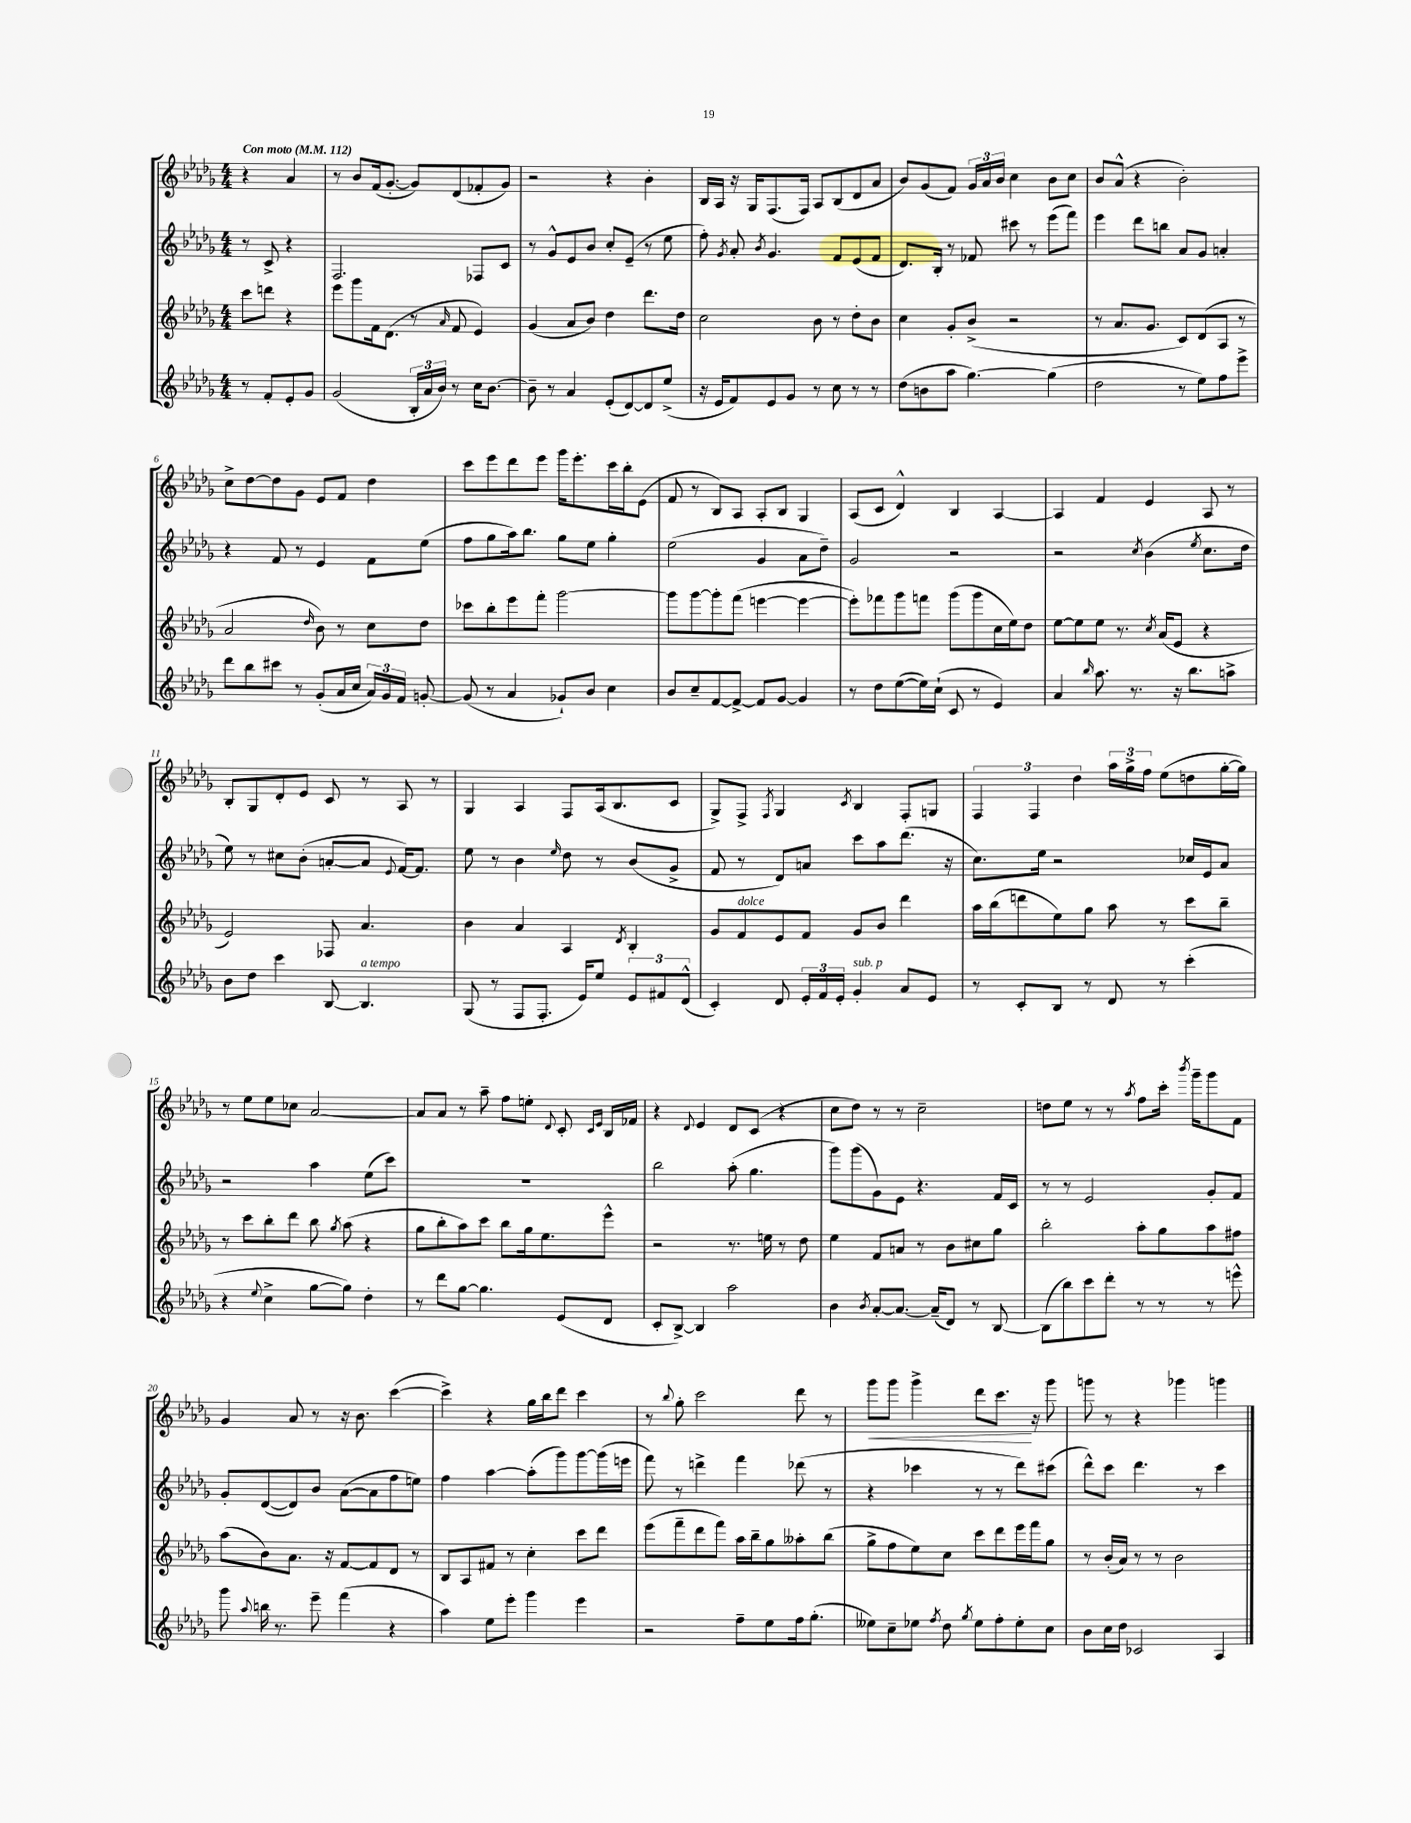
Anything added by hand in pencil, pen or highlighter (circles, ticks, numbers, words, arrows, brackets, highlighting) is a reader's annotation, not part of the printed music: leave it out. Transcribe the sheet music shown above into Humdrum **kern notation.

**kern	**kern	**kern	**kern
*staff4	*staff3	*staff2	*staff1
*clefG2	*clefG2	*clefG2	*clefG2
*k[b-e-a-d-g-]	*k[b-e-a-d-g-]	*k[b-e-a-d-g-]	*k[b-e-a-d-g-]
*M4/4	*M4/4	*M4/4	*M4/4
*MM112	*MM112	*MM112	*MM112
8r	8ccc\L	8r	4r
8f'/L	8ddd\J	8c^/	.
8e-'/	4r	4r	4a-/
8g-/J	.	.	.
=	=	=	=
(2g-/	8eee-\L	2.F/	8r
.	8ggg-\	.	8b-/L
.	16f\k	.	(16f/k
.	(8.d-\J	.	[8.g-'/J
24B-'/LL	8r	.	8g-/]L)
24a-/	.	.	.
24b-/JJ)	.	.	.
.	16qqa-/	.	.
8r	8f/	.	(8d-/
16cc\LK	4e-/)	8F-/L	8f-'/
[8.b-\J	.	.	.
.	.	8c/J	8g-/J)
=	=	=	=
8b-~\]	(4g-/	8r	2r
8r	.	8g-^^/L	.
4a-/	8a-/L	8e-/	.
.	8b-/J)	8b-/J	.
(8e-'/L	4dd-\	8cc'/L	4r
[8d-/)	.	(8e-~/J	.
8d-/]	8.ddd-\L	8r	4b-'\
(8ee-^/J	.	8ee-\	.
.	16dd-\Jk	.	.
=	=	=	=
16r	2cc\	8ff'\)	16B-/LL
16e-/LK	.	.	16A-/JJ
.	.	8qg-/	.
8f/)	.	8a-'/	16r
.	.	.	16G-/LK
.	.	8qb-/	.
8e-/	.	4.g-/	(8.F/
8g-/J	.	.	.
.	.	.	16F/Jk)
8r	8b-\	.	8A-/L
8cc\	8r	8f/L	(8B-/
8r	8dd-'\L	(8e-/	8d-/
8r	8b-\J	8f/J	8a-/J
=	=	=	=
(8dd-\L	4cc\	8.d-/L)	8b-/L)
8b\	.	.	(8g-/
.	.	16B-'/Jk	.
8aa-\J	8g-'/L	8r	8f/J)
[4.gg-\)	(8b-^/J	8f-/	24g-/LL
.	.	.	24a-/
.	.	.	24b-/JJ
.	2r	8ccc#\	4cc\
.	.	8r	.
(4gg-\]	.	(8eee-\L	8b-\L
.	.	8fff\J)	8cc\J
=	=	=	=
2dd-\	8r	4eee-\	8b-/L
.	8.a-/L	.	(8a-^^/J
.	.	8ddd-\L	4r
.	8.g-/J	.	.
.	.	8bb\J	.
8r	8c/L)	8a-/L	2b-'\)
8ee-\L)	(8d-/	8g-/J	.
8ff\	8A-/J	4a'/	.
8eee-^\J	8r	.	.
=	=	=	=
8ddd-\L	2a-/	4r	8cc^\L
8bb-\	.	.	[8dd-\
8ccc#\J	.	8f/	8dd-\]
8r	.	8r	8g-\J
.	16qqdd-/	.	.
(8g-'/L	8b-\)	4e-/	8e-/L
16a-/L	8r	.	8f/J
16cc/JJ	.	.	.
24a-/LL)	8cc\L	8f\L	4dd-\
24g-/	.	.	.
24f/JJ	.	.	.
[8g'/	8dd-\J	(8ee-\J	.
=	=	=	=
(8g/]	8ccc-\L	8ff\L	8ccc\L
8r	8bb-'\	8gg-\	8eee-\
4a-/	8eee-\	16aa-\k)	8ddd-\
.	.	8.bb-\J	.
.	8fff'\J	.	8eee-\J
8g-`/L)	[2ggg-\	8gg-\L	16ggg-\LK
.	.	.	8.eee-'\
8b-/J	.	8ee-\J	.
4cc\	.	4gg-'\	16ccc\L
.	.	.	16bb-'\J
.	.	.	(8e-\J
=	=	=	=
8b-/L	8ggg-\]L	(2ee-\	8f/
8cc~/	[8ggg-\	.	8r
[8f/	8ggg-'\]	.	8B-/L)
8f^/_J	(8fff\J	.	8A-/J
8f/]L	[4eee\	4g-/	8A-'/L
[8g-/J	.	.	8B-/J
4g-/]	4eee\_	8a-\L	4G-/
.	.	8dd-~\J)	.
=	=	=	=
8r	8eee'\]L)	2g-/	(8A-/L
8dd-\L	8fff-\	.	8c/J
([8ee-\	8ggg-\	.	4d-^^/)
16ee-\]L)	8fff\J	.	.
(16cc`\JJ	.	.	.
8c/	(8ggg-\L	2r	4B-/
8r	8ggg-\	.	.
4e-/)	16cc\L	.	[4A-/
.	16ee-\J)	.	.
.	8dd-\J	.	.
=	=	=	=
4a-/	[8ee-\L	2r	4A-/]
.	8ee-\]	.	.
16qqbb-/	.	.	.
8.aa-\	8ee-\J	.	4f/
.	8.r	.	.
8.r	.	.	.
.	.	8qcc/	.
.	.	(4b-\	4e-/
.	8qcc/	.	.
.	(16a-/LK	.	.
16r	8e-/J	.	.
8.bb-\L	.	.	.
.	.	8qee-/	.
.	4r	8.cc\L	8A-/
8aa^\J	.	.	8r
.	.	16dd-\Jk	.
=	=	=	=
8b-\L	2e-/)	8ee-\)	8B-'/L
8dd-\J	.	8r	8G-/
4ccc\	.	8cc#\L	8d-'/
.	.	(8b-'\J	8e-/J
[8B-/	8F-/	[8a'/L	8c/
4.B-/]	4.a-/	8a/]J	8r
.	.	8qqe-/	.
.	.	[16f/LK)	8A-/
.	.	8.f/]J	.
.	.	.	8r
=	=	=	=
(8G-/	4b-\	8ee-\	4G-/
8r	.	8r	.
8F/L	4a-/	4b-\	4A-/
8.F'/J	.	.	.
.	.	16qqee-/	.
.	4A-/	8dd-\	8F/L
16e-/LK)	.	.	.
8ee-/J	.	8r	(16A-/k
.	.	.	8.B-/
.	8qd-/	.	.
12e-/L	4B-'/	(8b-/L	.
12f#/	.	.	.
.	.	8g-^/J	8c/J
(12d-^^/J	.	.	.
=	=	=	=
4c'/)	8g-/L	8f/	8G-^/L)
.	8f/	8r	8F^/J
.	.	.	8qF/
8d-/	8e-/	8d-/L)	4G-/
24e-'/LL	8f/J	8a/J	.
24f/	.	.	.
24e-'/JJ	.	.	.
.	.	.	8qc/
4g-'/	8g-/L	8ccc\L	4B-/
.	8b-/J	8aa-\	.
8a-/L	4ddd-\	(8.ddd-\J	8F'/L
8e-/J	.	.	8G/J
.	.	16r	.
=	=	=	=
8r	16aa-\LL	8.cc\L)	6F/
.	(16bb-\J	.	.
8c'/L	8ddd\	.	.
.	.	.	6F/
.	.	16ee-\Jk	.
8B-/J	8ee-\)	2r	.
.	.	.	6dd-\
8r	8gg-\J	.	.
8d-/	8aa-\	.	24aa-\LL
.	.	.	24gg-^\
.	.	.	24ff\JJ
8r	8r	.	(8ee-\L
(4ccc'\	8ccc\L	16cc-/LL	8dd\
.	.	16e-/J	.
.	8bb-~\J	8a-/J	[16gg-'\L
.	.	.	16gg-\]JJ)
=	=	=	=
4r	8r	2r	8r
.	8ccc\L	.	8ee-\L
8qqee-/	.	.	.
4cc^\	8bb-'\	.	8ee-\
.	8ddd-\J	.	8cc-\J
[8gg-\L	8bb-\	4aa-\	[2a-/
.	8qgg-/	.	.
8gg-\]J)	(8aa-\	.	.
4dd-'\	4r	(8ee-\L	.
.	.	8ccc\J)	.
=	=	=	=
8r	8gg-\L	1r	8a-/]L
8ddd-\L	8bb-'\	.	8a-/J
[8gg-\J	8aa-\)	.	8r
4.gg-\]	8ccc\J	.	8aa-~\
.	8bb-\L	.	8ff\L
.	16gg-\k	.	8ee'\J
.	8.ee-\	.	.
.	.	.	8qqd-/
(8e-/L	.	.	8c'/
.	.	.	16qqc/LL
.	.	.	16qqe-/JJ
8d-/J	8eee-^^\J	.	16B-/LL
.	.	.	16f-/JJ
=	=	=	=
8c'/L	2r	2bb-\	4r
[8B-^/J)	.	.	.
.	.	.	8qqd-/
4B-/]	.	.	4e-/
2aa-\	8.r	(8aa-'\	8d-/L
.	.	4.gg-\	(8c/J
.	16ee\	.	.
.	8r	.	4r
.	8dd-\	.	.
=	=	=	=
4b-\	4ee-\	8ggg-\L)	8cc\L
.	.	(8ggg-\	8dd-\J)
8qb-/	.	.	.
[8a-'/L	8f/L	8g-\)	8r
8.a-/_J	8a/J	8e-\J	8r
.	8r	4.r	2cc~\
(16a-~/]LK	.	.	.
8d-/J)	8b-\L	.	.
8r	8cc#\	.	.
[8B-/	8gg-\J	16f/LL	.
.	.	16c/JJ	.
=	=	=	=
(8B-\]L	2bb-'\	8r	8dd\L
8bb-\)	.	8r	8ee-\J
8ccc\	.	2e-/	8r
8ddd-'\J	.	.	8r
.	.	.	8qaa-/
8r	8aa-'\L	.	8ff\L
8r	8gg-\	.	16ccc'\Jk
.	.	.	8qbbb-/
.	.	.	16ggg-~\LK
8r	8aa-\	8g-'/L	8ggg-\
8eee^^\	8ff#\J	8f/J	8f\J
=	=	=	=
8ggg-\	(8aa-\L	8g-'/L	4g-/
8qqaa-/	.	.	.
16bb\	8b-\)	([8d-/	.
8.r	.	.	.
.	8.a-\J	8d-/])	8a-/
8eee-~\	.	8b-/J	8r
.	16r	.	.
(4fff\	[8f/L	([8a-\L	16r
.	.	.	8.b-\
.	8f/]	8a-\]	.
4r	8d-/J	8ff\	([4ccc\
.	8r	8ee\J)	.
=	=	=	=
4aa-\)	8B-/L	4ff\	4ccc^\])
.	8A-/	.	.
8ee-\L	8f#/J	[4aa-\	4r
8eee-'\J	8r	.	.
4ggg-\	4cc'\	(8aa-'\]L	16gg-\LL
.	.	.	16bb-\J
.	.	8ggg-\)	8ddd-\J
4eee-\	8ccc\L	[8ggg-\	4ccc\
.	8ddd-\J	(16ggg-\]L	.
.	.	16eee\JJ	.
=	=	=	=
2r	(8eee-\L	8fff\)	8r
.	.	.	8qqbb-/
.	8fff~\	8r	8gg-'\
.	8ddd-\	4ddd^\	2ccc\
.	8fff\J)	.	.
8ff~\L	16aa-\LL	4fff\	.
.	16bb-~\J	.	.
8ee-\	8gg-\	.	.
16ff\k	8aa--'\	(8ddd-\	8ddd-\
(8.gg-'\J	.	.	.
.	(8bb-\J	8r	8r
=	=	=	=
8ee--\L)	8gg-^\L	4r	8ggg-\L
8cc~\	8ff\	.	8ggg-\J
8ee-\J	8ee-\)	4ccc-\	4ggg-^\
8qff/	.	.	.
8dd-\	8cc\J	.	.
8qgg-/	.	.	.
8ee-\L	8ccc\L	8r	8ddd-\L
8ff'\	8ddd-\	8r	8.ccc\J
8ee-'\	16eee-\L	8ddd-\L)	.
.	16fff\J	.	16r
8cc\J	8gg-\J	(8ccc#\J	8ggg-\
=	=	=	=
8b-\L	8r	8ddd-^^\L)	8ggg\
16cc\L	(16b-'/LL	8ccc\J	8r
16dd-\JJ	16a-/JJ)	.	.
2c-/	8r	4.ddd-\	4r
.	8r	.	.
.	2b-\	.	4ggg-\
.	.	8r	.
4A-/	.	4ccc\	4ggg\
==	==	==	==
*-	*-	*-	*-
